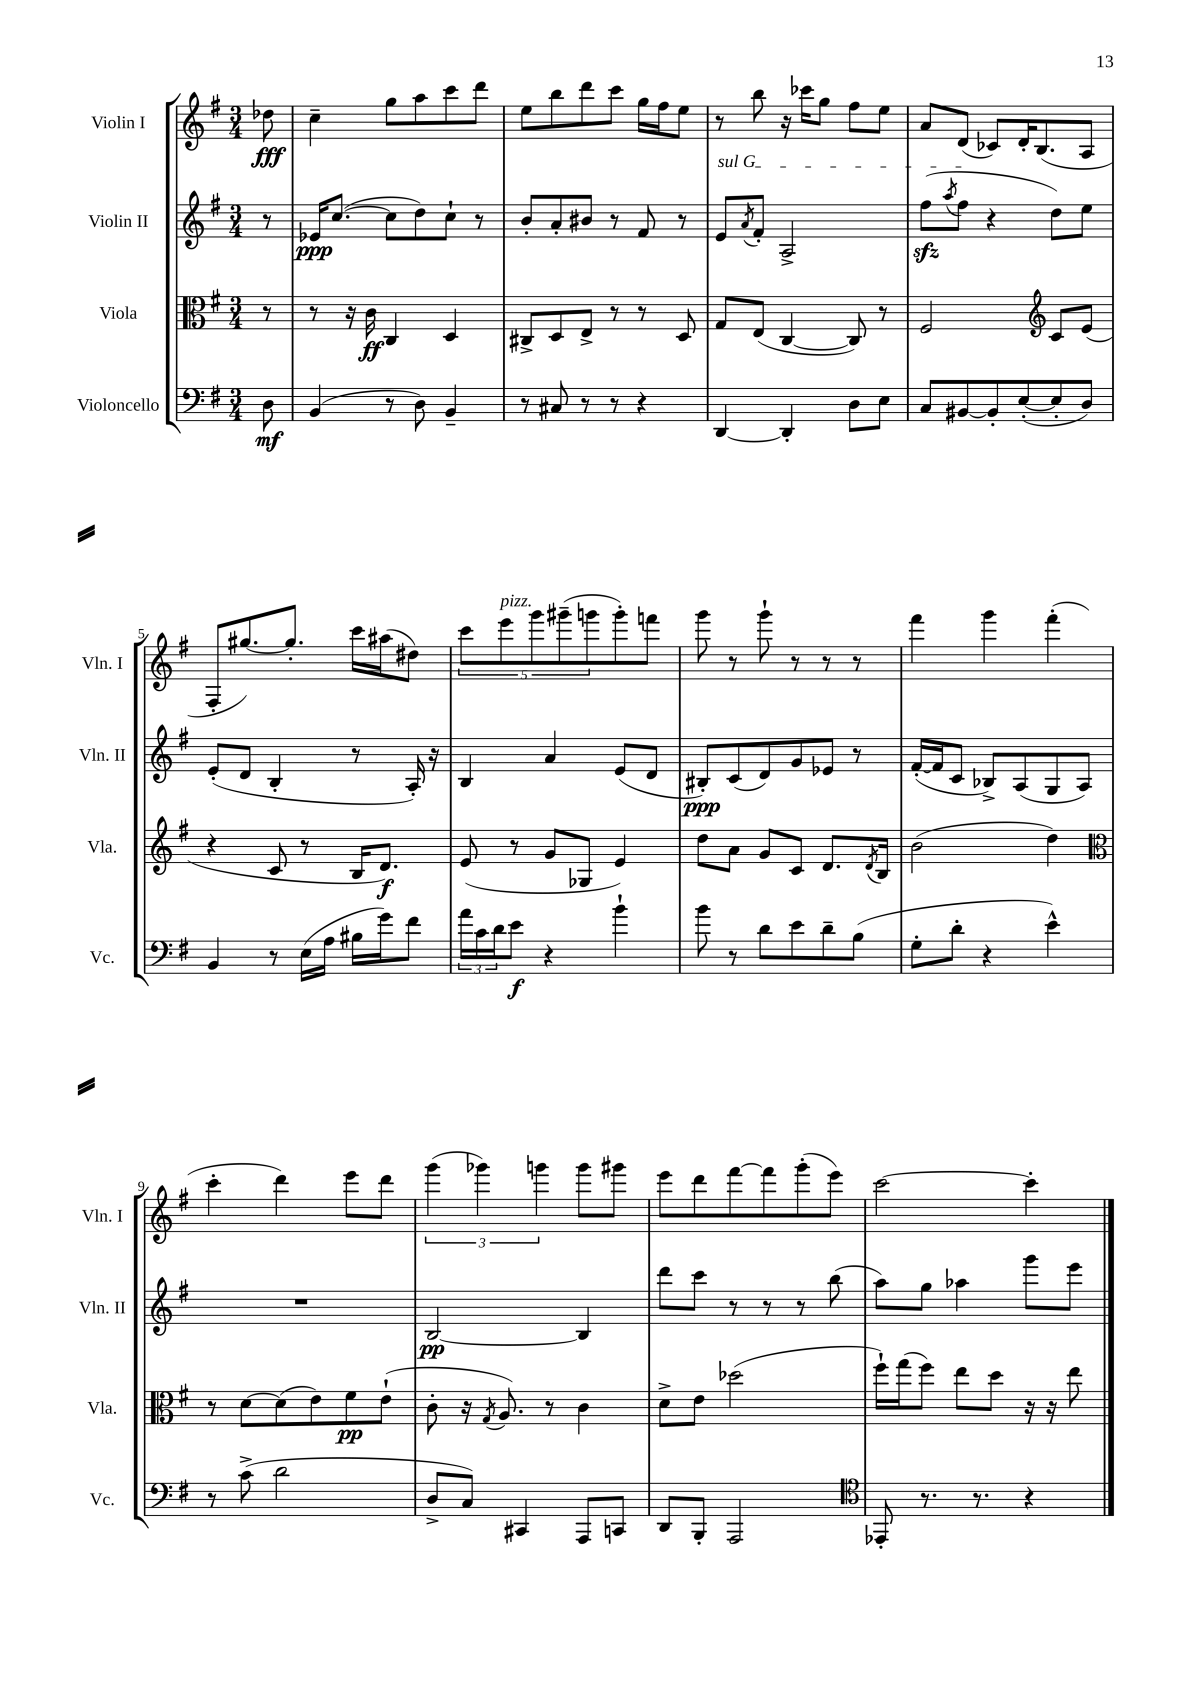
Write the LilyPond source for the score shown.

<<
\new StaffGroup <<
\new Staff = "s0" \with { instrumentName = "Violin I" shortInstrumentName = "Vln. I" } {
    \clef treble \key g \major \numericTimeSignature \time 3/4 \partial 8
    des''8\fff |
    c''4-- g''8 a''8 c'''8 d'''8 |
    e''8 b''8 d'''8 c'''8 g''16 fis''16 e''8 |
    r8 b''8 r16 ces'''16 g''8 fis''8 e''8 |
    a'8 d'8( ces'8) d'16-. b8.( a8 |
    fis8-. gis''8.~) gis''8.-. c'''16 ais''16( dis''8) |
    \tuplet 5/4 { c'''8 e'''8^\markup { \italic "pizz." } g'''8 gis'''8--( g'''8 } g'''8-.) f'''8 |
    g'''8 r8 g'''8-! r8 r8 r8 |
    fis'''4 g'''4 fis'''4-.( |
    c'''4-. d'''4) e'''8 d'''8 |
    \tuplet 3/2 { g'''4( ges'''4) g'''4 } g'''8 gis'''8 |
    e'''8 d'''8 fis'''8~ fis'''8 g'''8-.( e'''8) |
    c'''2~ c'''4-. \bar "|." |
}
\new Staff = "s1" \with { instrumentName = "Violin II" shortInstrumentName = "Vln. II" } {
    \clef treble \key g \major \numericTimeSignature \time 3/4 \partial 8
    r8 |
    ees'16\ppp c''8.~( c''8 d''8) c''8-! r8 |
    b'8-. a'8-. bis'8 r8 fis'8 r8 |
    \once \override TextSpanner.bound-details.left.text = \markup { \italic "sul G" } e'8\startTextSpan \acciaccatura { a'8 } fis'8-. a2-> |
    fis''8\sfz( \acciaccatura { a''8 } fis''8\stopTextSpan r4 d''8) e''8 |
    e'8-.( d'8 b4-. r8 a16-.) r16 |
    b4 a'4 e'8( d'8 |
    bis8-.\ppp) c'8( d'8) g'8 ees'8 r8 |
    fis'16~-.( fis'16 c'8 bes8->) a8( g8 a8) |
    R2. |
    b2~\pp b4 |
    d'''8 c'''8 r8 r8 r8 b''8( |
    a''8) g''8 aes''4 g'''8 e'''8 \bar "|." |
}
\new Staff = "s2" \with { instrumentName = "Viola" shortInstrumentName = "Vla." } {
    \clef alto \key g \major \numericTimeSignature \time 3/4 \partial 8
    r8 |
    r8 r16 c'16\ff c4 d4 |
    cis8-> d8 e8-> r8 r8 d8 |
    g8 e8( c4~ c8) r8 |
    fis2 \clef treble c'8 e'8( |
    r4 c'8 r8 b16 d'8.\f) |
    e'8( r8 g'8 ges8 e'4) |
    d''8 a'8 g'8 c'8 d'8. \acciaccatura { d'8 } b16 |
    b'2( d''4) |
    \clef alto r8 d'8~ d'8( e'8) fis'8\pp e'8-!( |
    c'8-. r16 \acciaccatura { g8 } a8.) r8 c'4 |
    d'8-> e'8 des''2( |
    fis''16-!) g''16( fis''8) e''8 d''8 r16 r16 e''8 \bar "|." |
}
\new Staff = "s3" \with { instrumentName = "Violoncello" shortInstrumentName = "Vc." } {
    \clef bass \key g \major \numericTimeSignature \time 3/4 \partial 8
    d8\mf |
    b,4( r8 d8) b,4-- |
    r8 cis8 r8 r8 r4 |
    d,4~ d,4-. d8 e8 |
    c8 bis,8~ bis,8-. e8~-.( e8-. d8) |
    b,4 r8 e16( a16 bis16 g'16) fis'8 |
    \tuplet 3/2 { a'16 c'16 d'16 } e'8\f r4 b'4-! |
    b'8 r8 d'8 e'8 d'8-- b8( |
    g8-. d'8-. r4 e'4-^) |
    r8 c'8->( d'2 |
    d8-> c8) cis,4 a,,8 c,8 |
    d,8 b,,8-. a,,2 |
    \clef tenor ees,8-. r8. r8. r4 \bar "|." |
}
>>
>>
